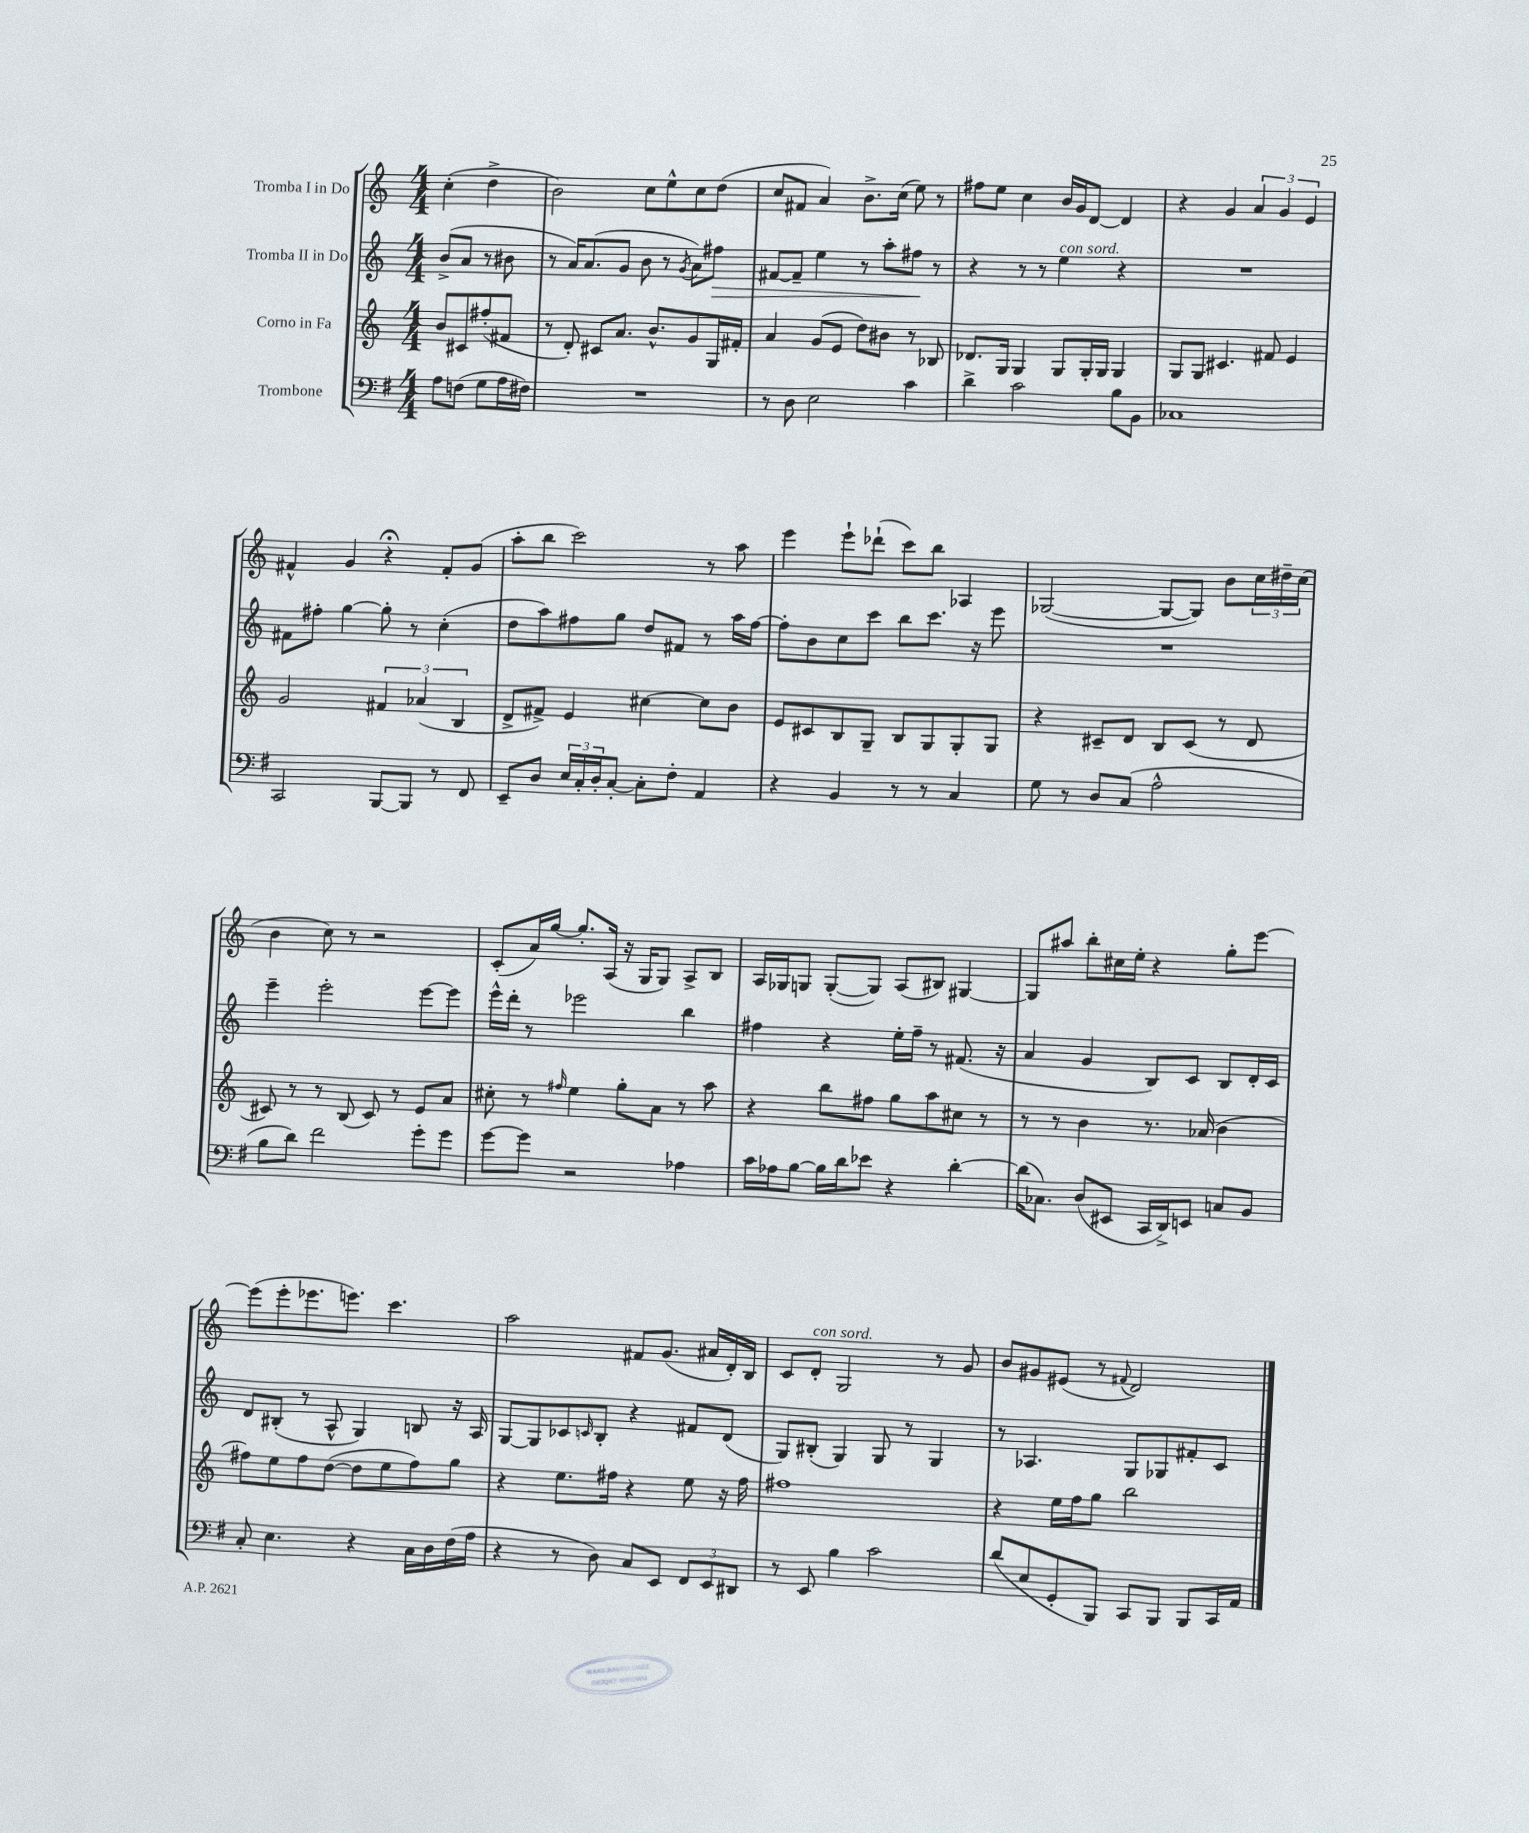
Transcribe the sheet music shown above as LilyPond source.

<<
\new StaffGroup <<
\new Staff = "s0" \with { instrumentName = "Tromba I in Do" } {
    \clef treble \key c \major \numericTimeSignature \time 4/4 \partial 2
    c''4-.( d''4-> |
    b'2) c''8 e''8-^ c''8 d''8( |
    c''8 fis'8 a'4) b'8.-> c''16( e''8) r8 |
    fis''8 e''8 c''4 b'16 g'16 d'8~ d'4 |
    r4 g'4 \tuplet 3/2 { a'4 g'4 e'4 } |
    fis'4-^ g'4 r4\fermata fis'8-. g'8( |
    a''8-. b''8 c'''2) r8 a''8 |
    e'''4 e'''8-! des'''8-!( c'''8) b''8 aes4 |
    ges2~( ges8~ ges8) b'8 \tuplet 3/2 { c''16 dis''16-- c''16( } |
    b'4 c''8) r8 r2 |
    c'8-.( a'16) g''16~ g''8.-. a16( r16 g16 g8) a8-> b8 |
    a16 ges16 g8 g8~-.( g8) a8( bis8) gis4~ |
    gis8 ais''8 b''8-. cis''16 e''16-. r4 g''8-. e'''8~ |
    e'''8( e'''8-. ees'''8. e'''8.) c'''4. |
    a''2 fis'8 g'8.( ais'16 d'16-.) b16 |
    c'8 d'8-.^\markup { \italic "con sord." } g2 r8 g'8 |
    b'8 gis'8 eis'8( r8 \appoggiatura { fis'8 } d'2) \bar "|." |
}
\new Staff = "s1" \with { instrumentName = "Tromba II in Do" } {
    \clef treble \key c \major \numericTimeSignature \time 4/4 \partial 2
    b'8->( a'8 r8 bis'8 |
    r8 a'16) a'8.( g'8 b'8 r8 \acciaccatura { g'8 } a'8) fis''8\> |
    fis'8~ fis'8-- e''4 r8 a''8-. fis''8\! r8 |
    r4 r8 r8 e''4^\markup { \italic "con sord." } r4 |
    R1 |
    fis'8 fis''8-. g''4~ g''8-. r8 c''4-.( |
    d''8 a''8) fis''8 g''8 d''8 fis'8 r8 a''16 fis''16~ |
    fis''8-. b'8 c''8 c'''8 b''8 c'''8. r16 e'''8 |
    R1 |
    e'''4-- e'''2-. e'''8~ e'''8 |
    e'''16-^ d'''16-. r8 ees'''2 b''4 |
    fis''4 r4 e''16-. fis''16-- r8 fis'8.( r16 |
    a'4 g'4 b8) c'8 b8 d'16-. c'16 |
    d'8 bis8-.( r8 a8-^ g4) b8 r16 a16 |
    g8~ g8 ces'8 \grace { c'16 } b8-. r4 fis'8 d'8( |
    g8) bis8-.( g4) g8 r8 g4 |
    r8 aes4. g8 ges8 fis'8-. c'8 \bar "|." |
}
\new Staff = "s2" \with { instrumentName = "Corno in Fa" } {
    \clef treble \key c \major \numericTimeSignature \time 4/4 \partial 2
    b'8 cis'8 fis''8-.( fis'8 |
    r8 d'8-.) cis'8 a'8. b'8.-^ g'8 g16 fis'16-. |
    a'4 g'8( e'8 d''8) bis'8 r8 bes8 |
    des'8. g16 g4 g8 g16-. g16 g4 |
    g8 g8 cis'4. fis'8 e'4 |
    g'2 \tuplet 3/2 { fis'4 aes'4( b4 } |
    d'8-> fis'8->) e'4 cis''4~ cis''8 b'8 |
    e'8 cis'8 b8 g8-- b8 g8 g8-. g8 |
    r4 cis'8-- d'8 b8 cis'8( r8 d'8 |
    cis'8) r8 r8 b8( cis'8) r8 e'8 a'8 |
    cis''8-. r8 \grace { fis''16 } e''4 g''8-. a'8 r8 a''8 |
    r4 b''8 fis''8 g''8 a''8 cis''8 r8 |
    r8 r8 b'4 r8. aes'16( b'4 |
    fis''8) e''8 fis''8 d''8~( d''8 e''8 fis''8) g''8 |
    r4 e''8. fis''16 r4 e''8 r16 fis''16 |
    fis''1 |
    r4 e''16 f''16 g''8 b''2 \bar "|." |
}
\new Staff = "s3" \with { instrumentName = "Trombone" } {
    \clef bass \key g \major \numericTimeSignature \time 4/4 \partial 2
    a8 f8( g8 a16 fis16) |
    R1 |
    r8 d8 e2 c'4 |
    d'4-> c'2 b8 b,8 |
    ces1 |
    c,2 b,,8~ b,,8 r8 fis,8 |
    e,8-- d8 \tuplet 3/2 { e16 c16-. d16-. } c8~-. c8-. fis8-. a,4 |
    r4 b,4 r8 r8 c4 |
    g8 r8 d8 c8( a2-^ |
    b8 d'8) fis'2 g'8-. g'8 |
    g'8~ g'8 r2 aes4 |
    c'16 aes16 b8~ b16 d'16 ees'8 r4 d'4~-. |
    d'16( ces8.) d8( eis,8 c,16 d,16->) e,8 c8 b,8 |
    c8-. e4. r4 c16 d16 fis16( a16 |
    r4 r8 d8) c8 e,8 \tuplet 3/2 { fis,8 e,8 dis,8 } |
    r8 e,8 b4 c'2 |
    d'8( e8 g,8-. b,,8) c,8 b,,8 b,,8 c,16 a,16 \bar "|." |
}
>>
>>
\layout { \context { \Score \remove "Bar_number_engraver" } }
